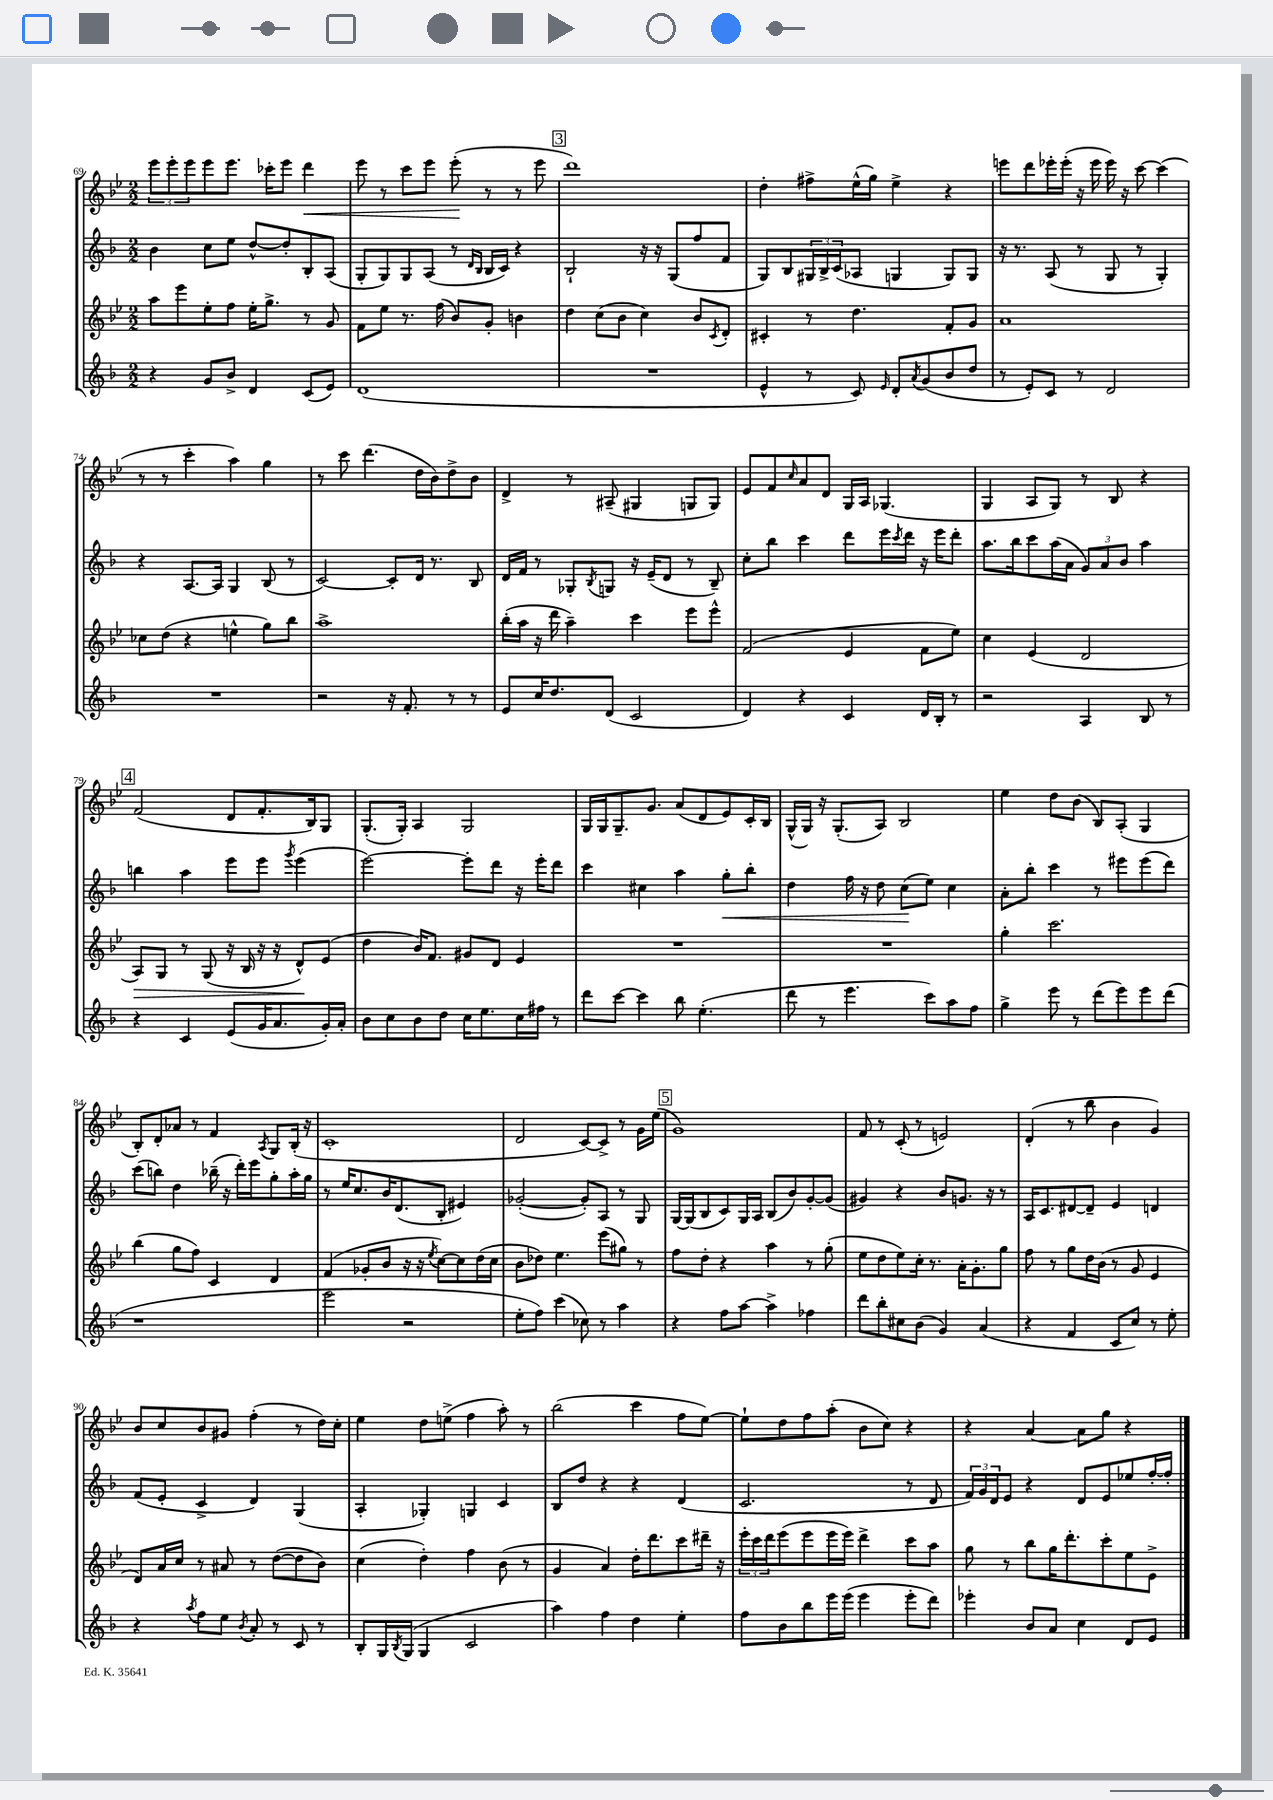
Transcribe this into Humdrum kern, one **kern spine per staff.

**kern	**kern	**dynam	**kern	**dynam	**kern	**dynam
*part4	*part3	*part3	*part2	*part2	*part1	*part1
*staff4	*staff3	*staff3	*staff2	*staff2	*staff1	*staff1
*clefG2	*clefG2	*	*clefG2	*	*clefG2	*
*k[b-]	*k[b-e-]	*	*k[b-]	*	*k[b-e-]	*
*M2/2	*M2/2	*	*M2/2	*	*M2/2	*
=69	=69	=69	=69	=69	=69	=69
4r	8aa\L	.	4b-\	.	12eee-\L	.
.	.	.	.	.	12eee-'\	.
.	8eee-\	.	.	.	.	.
.	.	.	.	.	12eee-\	.
8g/L	8ee-'\	.	8cc\L	.	8eee-\	.
8b-^/J	8ff\J	.	8ee\J	.	8.eee-\J	.
4d/	16ee-'\KL	.	[8dd^^/L	.	.	.
.	8.gg^\J	.	.	.	16ccc-X'\KL	.
.	.	.	8dd'/]	.	8eee-\J	.
!	!	!	!	!	!	!LO:HP:b
(8c/L	8r	.	8B-'/	.	4ddd\	<
8e/J)	8g/	.	(8A/J	.	.	.
=70	=70	=70	=70	=70	=70	=70
(1d	8f\L	.	8G'/L	.	8eee-\	.
.	8ee-\J	.	8G/)	.	8r	.
.	8.r	.	8G/	.	8ccc\L	.
.	.	.	(8A/J	.	8eee-\J	.
.	(16ff\	.	.	.	.	.
.	8b-/L)	.	8r	.	(8eee-'\	.
.	.	.	16qqd/LL	.	.	.
.	.	.	16qqB-/JJ	.	.	.
.	8g'/J	.	16B-/LL	.	8r	[
.	.	.	16c/JJ)	.	.	.
.	4bn\	.	4r	.	8r	.
.	.	.	.	.	8eee-\	.
!!LO:REH:place=s1:t=3
=71	=71	=71	=71	=71	=71	=71
1r	4dd\	.	2B-`/	.	1ddd)	.
.	(8cc\L	.	.	.	.	.
.	8b-\J	.	.	.	.	.
.	4cc\)	.	16r	.	.	.
.	.	.	16r	.	.	.
.	.	.	(8G/L	.	.	.
.	8b-/L	.	8ff/	.	.	.
.	8qc/	.	.	.	.	.
.	8d'/J	.	8f/J	.	.	.
=72	=72	=72	=72	=72	=72	=72
4e^^/	4c#X'/	.	8G/L)	.	4dd'\	.
.	.	.	8B-/	.	.	.
8r	8r	.	24G#X/L	.	8ff#X^\L	.
.	.	.	24B-^/	.	.	.
.	.	.	(24c/J	.	.	.
8c/)	4.dd\	.	8A-X/J	.	(16ee-^^\L	.
.	.	.	.	.	16gg\JJ)	.
16qqe/	.	.	.	.	.	.
8d'/L	.	.	4Gn/	.	4ee-^\	.
8qa/	.	.	.	.	.	.
(8g/	.	.	.	.	.	.
8b-/	8f'/L	.	8G/L)	.	4r	.
8dd/J	8g/J	.	8G/J	.	.	.
=73	=73	=73	=73	=73	=73	=73
8r	1a	.	16r	.	8eeen\L	.
.	.	.	8.r	.	.	.
8e'/L)	.	.	.	.	8ddd\	.
8c/J	.	.	(8A/	.	16eee-X'\L	.
.	.	.	.	.	(16eee-'\JJ	.
8r	.	.	8r	.	16r	.
.	.	.	.	.	16eee-\	.
2d/	.	.	8G/	.	16eee-\)	.
.	.	.	.	.	16r	.
.	.	.	8r	.	[8ccc\	.
.	.	.	4G'/)	.	(4ccc\]	.
!!LO:LB:g=z
=74	=74	=74	=74	=74	=74	=74
1r	8cc-X\L	.	4r	.	8r	.
.	(8dd\J	.	.	.	8r	.
.	4r	.	[8.A/L	.	4ccc'\	.
.	.	.	16A/Jk]	.	.	.
.	4een^^\	.	4G/	.	4aa\)	.
.	8gg\L)	.	(8B-/	.	4gg\	.
.	8bb-\J	.	8r	.	.	.
=75	=75	=75	=75	=75	=75	=75
2r	1aa^	.	[2c/)	.	8r	.
.	.	.	.	.	8ccc\	.
.	.	.	.	.	(4.ddd\	.
16r	.	.	8c'/L]	.	.	.
8.f'/	.	.	.	.	.	.
.	.	.	16d/Jk	.	16dd\LL	.
.	.	.	8.r	.	16b-\J)	.
8r	.	.	.	.	8dd^\	.
8r	.	.	8B-/	.	8b-\J	.
=76	=76	=76	=76	=76	=76	=76
8e/L	(16bb-'\LL	.	16d/LL	.	4d^/	.
.	16aa\JJ	.	16f/JJ	.	.	.
16cc/K	16r	.	8r	.	.	.
8.dd/	16ddd\	.	.	.	.	.
.	4aa~\)	.	8G-X'/L	.	8r	.
.	.	.	8qB-/	.	.	.
(8d/J	.	.	8Gn/J	.	(8A#X~/	.
2c/	4ccc\	.	16r	.	4G#X/	.
.	.	.	(16e~/KL	.	.	.
.	.	.	8d/J	.	.	.
.	8eee-\L	.	8r	.	8Gn/L	.
.	8eee-^^\J	.	8B-~/)	.	8G/J)	.
=77	=77	=77	=77	=77	=77	=77
4d/)	(2f/	.	8cc'\L	.	8e-/L	.
.	.	.	8bb-\J	.	8f/	.
.	.	.	.	.	16qqcc/	.
4r	.	.	4ccc\	.	8a/	.
.	.	.	.	.	8d/J	.
4c/	4e-/	.	8ddd\L	.	16G/LL	.
.	.	.	.	.	16A/JJ	.
.	.	.	16eee\L	.	(4.G-X/	.
.	.	.	8qccc/	.	.	.
.	.	.	16ddd\JJ	.	.	.
16d/LL	8f\L	.	16r	.	.	.
16B-'/JJ	.	.	16eee\KL	.	.	.
8r	8ee-\J)	.	8ddd'\J	.	.	.
=78	=78	=78	=78	=78	=78	=78
2r	4cc\	.	8.aa\L	.	4G/	.
.	.	.	16bb-\k	.	.	.
.	(4e-/	.	8ccc\	.	8A/L	.
.	.	.	(16aa\L	.	8G/J)	.
.	.	.	16a\JJ	.	.	.
4A/	2d/	.	12g/L)	.	8r	.
.	.	.	12a/	.	.	.
.	.	.	.	.	8B-/	.
.	.	.	12b-/J	.	.	.
8B-/	.	.	4aa\	.	4r	.
8r	.	.	.	.	.	.
!!LO:LB:g=z
!!LO:REH:place=s1:t=4
=79	=79	=79	=79	=79	=79	=79
!	!	!LO:HP:b	!	!	!	!
4r	8A/L)	>	4bbn\	.	(2f/	.
.	8G/J	.	.	.	.	.
4c/	8r	.	4aa\	.	.	.
.	(8G/	.	.	.	.	.
(8e/L	16r	.	8eee\L	.	8d/L	.
.	16B-/	.	.	.	.	.
16g/K	16r	.	8eee\J	.	8.f'/	.
8.a/	16r	.	.	.	.	.
.	.	.	8qggg/	.	.	.
.	8d^^/L)	.	(4eee\	.	.	.
.	.	.	.	.	16B-/k)	.
16g'/L)	(8e-/J	]	.	.	8G/J	.
16a'/JJ	.	.	.	.	.	.
=80	=80	=80	=80	=80	=80	=80
8b-\L	4dd\	.	[2eee\)	.	(8.G'/L	.
8cc\	.	.	.	.	.	.
.	.	.	.	.	16G'/Jk)	.
8b-\	16b-/KL)	.	.	.	4A/	.
.	8.f/J	.	.	.	.	.
8dd\J	.	.	.	.	.	.
16cc\KL	8g#X/L	.	8eee'\L]	.	2G/	.
8.ee\	.	.	.	.	.	.
.	8d/J	.	8ddd\J	.	.	.
16cc\L	4e-/	.	16r	.	.	.
16ff#X\JJ	.	.	16eee'\KL	.	.	.
8r	.	.	8ddd\J	.	.	.
=81	=81	=81	=81	=81	=81	=81
8ddd\L	1r	.	4ccc\	.	16G/LL	.
.	.	.	.	.	16G/J	.
[8ccc\J	.	.	.	.	8.G~/	.
4ccc\]	.	.	4cc#X\	.	.	.
.	.	.	.	.	8.g/J	.
8bb-\	.	.	4aa\	.	(8a/L	.
(4.ee'\	.	.	.	.	8d/	.
!	!	!	!	!LO:HP:b	!	!
.	.	.	8gg'\L	<	8e-/)	.
.	.	.	8bb-'\J	.	16c'/L	.
.	.	.	.	.	16B-/JJ	.
=82	=82	=82	=82	=82	=82	=82
8ddd\	1r	.	4dd\	.	(16G^^/LL	.
.	.	.	.	.	16G/JJ)	.
8r	.	.	.	.	16r	.
.	.	.	.	.	(8.G'/L	.
4.eee\	.	.	16ff\	.	.	.
.	.	.	16r	.	.	.
.	.	.	8dd\	.	8A/J)	.
.	.	.	(8cc\L	.	2B-/	.
8ccc\L)	.	.	8ee\J)	[	.	.
8aa\	.	.	4cc\	.	.	.
8ff\J	.	.	.	.	.	.
=83	=83	=83	=83	=83	=83	=83
4gg^\	4gg'\	.	8a'\L	.	4ee-\	.
.	.	.	8bb-'\J	.	.	.
8eee\	2.ccc\	.	4ccc\	.	8dd\L	.
8r	.	.	.	.	(8b-\J	.
(8ddd\L	.	.	8r	.	8B-/L)	.
8eee\)	.	.	8eee#X\L	.	(8A'/J	.
8eee\	.	.	(8eee#\	.	4G/	.
(8ddd\J	.	.	8ddd\J)	.	.	.
!!LO:LB:g=z
=84	=84	=84	=84	=84	=84	=84
1r	(4bb-\	.	(8ccc\L	.	8B-'/L)	.
.	.	.	8bbn\J)	.	8d'/	.
.	8gg\L	.	4dd\	.	8a-X/J	.
.	8ff\J)	.	.	.	8r	.
.	4c/	.	(16bb-X~\	.	4f/	.
.	.	.	16r	.	.	.
.	.	.	16ddd'\LL)	.	.	.
.	.	.	16eee\J	.	.	.
.	.	.	.	.	8qA/	.
.	4d/	.	8gg'\	.	8G/L	.
.	.	.	16aa'\L	.	(16B-'/Jk	.
.	.	.	16gg\JJ	.	16r	.
=85	=85	=85	=85	=85	=85	=85
2eee\	(4f/	.	8r	.	1c'	.
.	.	.	16ee/KL	.	.	.
.	.	.	8.cc/	.	.	.
.	8g-X'/L	.	.	.	.	.
.	8b-/J	.	16b-/K	.	.	.
.	.	.	(8.d/	.	.	.
2r	16r	.	.	.	.	.
.	16r	.	.	.	.	.
.	8qee-/	.	.	.	.	.
.	[8cc\L)	.	8B-'/J	.	.	.
.	8cc\]	.	4e#X/)	.	.	.
.	(16dd\L	.	.	.	.	.
.	16cc\JJ	.	.	.	.	.
=86	=86	=86	=86	=86	=86	=86
8ee'\L	8b-\L	.	([2g-X'/	.	2d/	.
8ff\J)	8dd-X\J)	.	.	.	.	.
(4ccc\	4.ee-\	.	.	.	.	.
8cc-X\)	.	.	8g-'/L])	.	[8c/L)	.
8r	(8eee-\L	.	8A/J	.	8c^/J]	.
4aa\	8gg#X\J)	.	8r	.	8r	.
.	8r	.	8G/	.	16g\LL	.
.	.	.	.	.	(16ee-\JJ	.
!!LO:REH:place=s1:t=5
=87	=87	=87	=87	=87	=87	=87
4r	8ff\L	.	[16G/LL	.	1g)	.
.	.	.	(16G/J]	.	.	.
.	8dd'\J	.	8B-/	.	.	.
8ff\L	4r	.	8c/)	.	.	.
[8aa\J	.	.	16G/L	.	.	.
.	.	.	16A/JJ	.	.	.
4aa^\]	4aa\	.	(8B-/L	.	.	.
.	.	.	8b-/)	.	.	.
4ff-X\	8r	.	[8g'/	.	.	.
.	(8gg'\	.	(8g/J]	.	.	.
=88	=88	=88	=88	=88	=88	=88
8ddd\L	8ee-\L	.	4g#X/)	.	8f/	.
8bb-'\	8dd\	.	.	.	8r	.
8cc#X\	8ee-\)	.	4r	.	(8c'/	.
(8b-\J	16cc'\Jk	.	.	.	8r	.
.	8.r	.	.	.	.	.
4g/)	.	.	8b-/L	.	2en/)	.
.	16a'\KL	.	8.gn/J	.	.	.
.	8.g'\	.	.	.	.	.
(4a/	.	.	.	.	.	.
.	.	.	16r	.	.	.
.	8gg\J	.	8r	.	.	.
=89	=89	=89	=89	=89	=89	=89
4r	8ff\	.	16A/KL	.	(4d'/	.
.	.	.	8.c/	.	.	.
.	8r	.	.	.	.	.
4f/	8gg\L	.	[8d#X/	.	8r	.
.	16dd\L	.	8d#~/J]	.	8bb-\	.
.	(16b-\JJ	.	.	.	.	.
8c/L	8r	.	4e/	.	4b-\	.
8cc/J)	8g/	.	.	.	.	.
8r	4e-/	.	4dn/	.	4g/)	.
8ee'\	.	.	.	.	.	.
!!LO:LB:g=z
=90	=90	=90	=90	=90	=90	=90
4r	8d/L)	.	(8f/L	.	8b-/L	.
.	16a/L	.	8e'/J	.	8cc/	.
.	16cc/JJ	.	.	.	.	.
8qaa/	.	.	.	.	.	.
8ff\L	8r	.	4c^/	.	8b-/	.
8ee\J	8a#X/	.	.	.	8g#X/J	.
8qb-/	.	.	.	.	.	.
8a'/	8r	.	4d/)	.	(4ff'\	.
8r	([8dd\L	.	.	.	.	.
8c/	8dd\]	.	(4G/	.	8r	.
8r	8b-\J)	.	.	.	16dd\LL)	.
.	.	.	.	.	16cc'\JJ	.
=91	=91	=91	=91	=91	=91	=91
8B-'/L	(4cc\	.	4A'/	.	4ee-\	.
16G/L	.	.	.	.	.	.
8qB-/	.	.	.	.	.	.
(16G/JJ	.	.	.	.	.	.
4G/	4dd'\)	.	4G-X'/)	.	8dd\L	.
.	.	.	.	.	(8een^\J	.
2c/	4ff\	.	4Gn/	.	4ff\	.
.	(8b-\	.	4c/	.	8aa'\)	.
.	8r	.	.	.	8r	.
=92	=92	=92	=92	=92	=92	=92
4aa\)	4g/	.	8B-/L	.	(2bb-\	.
.	.	.	8dd/J	.	.	.
4ff\	4a/)	.	4r	.	.	.
4dd\	16dd'\KL	.	4r	.	4ccc\	.
.	8.ddd\	.	.	.	.	.
4ee'\	8ccc\	.	(4d/	.	8ff\L	.
.	16ddd#X~\Jk	.	.	.	[8ee-\J)	.
.	16r	.	.	.	.	.
=93	=93	=93	=93	=93	=93	=93
8ff\L	24eee-'\LL	.	2.c/	.	8ee-`\L]	.
.	24ccc\	.	.	.	.	.
.	24ddd\J	.	.	.	.	.
8b-\	(8eee-\	.	.	.	8dd\	.
8bb-\	8eee-\	.	.	.	8ff\	.
16eee\L	16eee-\L	.	.	.	(8aa'\J	.
(16eee\JJ	16eee-\JJ)	.	.	.	.	.
4eee\	4ddd^\	.	.	.	8b-\L	.
.	.	.	.	.	8cc\J)	.
8eee'\L	8ccc\L	.	8r	.	4r	.
8ddd\J)	8aa\J	.	8d/	.	.	.
=94	=94	=94	=94	=94	=94	=94
4eee-X'\	8gg\	.	24f/LL)	.	4r	.
.	.	.	24g/	.	.	.
.	.	.	24d/J	.	.	.
.	8r	.	8e/J	.	.	.
8b-/L	8bb-\L	.	4r	.	[4a/	.
8a/J	16gg\K	.	.	.	.	.
.	8.ddd'\	.	.	.	.	.
4cc\	.	.	8d/L	.	8a\L]	.
.	8ccc'\	.	8e/	.	8gg\J	.
8d/L	8ee-\	.	8ee-X/	.	4r	.
8e/J	8e-^\J	.	[16ff'/L	.	.	.
.	.	.	16ff'/JJ]	.	.	.
==	==	==	==	==	==	==
*-	*-	*-	*-	*-	*-	*-
